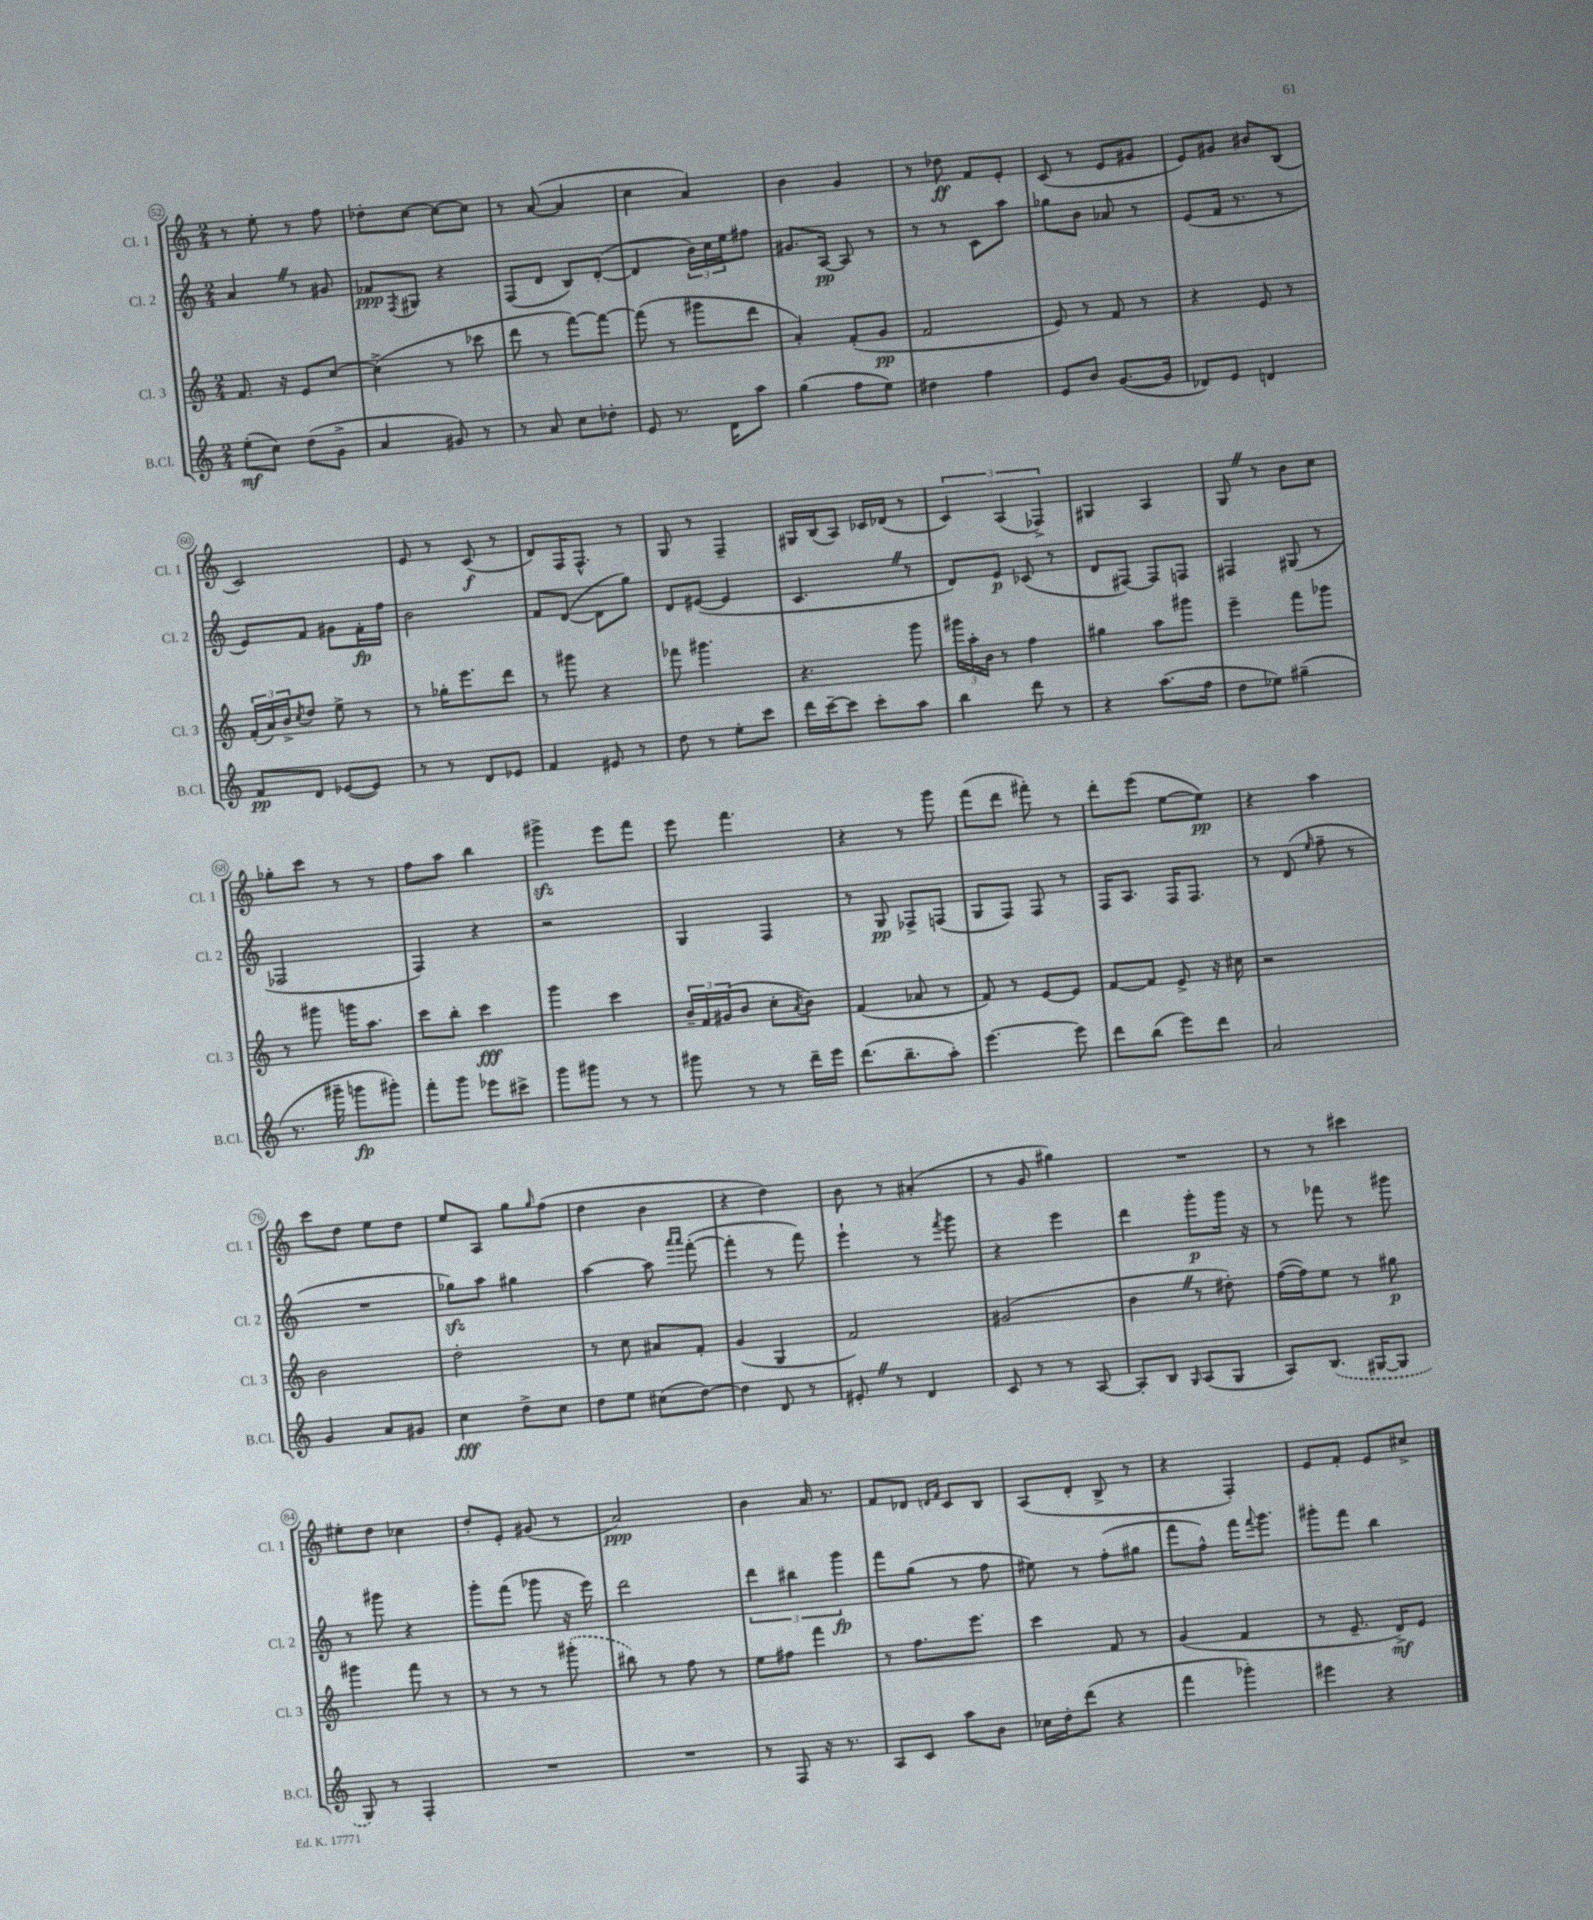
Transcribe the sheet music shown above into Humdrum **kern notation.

**kern	**kern	**kern	**kern
*staff4	*staff3	*staff2	*staff1
*clefG2	*clefG2	*clefG2	*clefG2
*k[]	*k[]	*k[]	*k[]
*M2/4	*M2/4	*M2/4	*M2/4
(8ee'	8.f	4a	8r
8cc)	.	.	8ee'
.	16r	.	.
(8dd	8e	8r	8r
8g^	[8cc	8g#	8ff
=	=	=	=
4a	(4cc^]	8f-	8dd-'
.	.	8qF	.
.	.	8G#	[8cc
8g#)	8r	4r	8cc_
8r	8ccc-	.	8cc]
=	=	=	=
8r	8ddd	(8F	8r
8a	8r	8d	([8a
8cc	[8fff)	8B)	4a]
8dd-'	8fff_	([8d'	.
=	=	=	=
8e	(8fff]	4d]	4cc
8.r	8r	.	.
.	8ggg#	24b)	4a)
.	.	24cc	.
16d	.	.	.
.	.	24ee	.
8aa	8ddd	8ff#	.
=	=	=	=
(4gg	4a')	8.g#	4b
.	.	[16A	.
8ff	(8f'	8A]	4g
8ee)	8g	8r	.
=	=	=	=
4dd#	2f	8r	8r
.	.	8r	8dd-
4ff	.	8c	8f
.	.	8aa	8e'
=	=	=	=
8e	8e)	8gg-	(8c
8b	8r	8b	8r
([8.g	8f	8a-	8e
.	8r	8r	8g#
16g]	.	.	.
=	=	=	=
8d-)	4r	(8e	8e)
8e	.	16f	8g#
.	.	8.r	.
4d	8e	.	8b#
.	8r	8r	(8B
=	=	=	=
8f	(24f'	8e)	2c)
.	24a)	.	.
.	24b^	.	.
.	8qcc	.	.
8d	8dd	8f	.
([8e-	8ee^	8g#	.
8e-])	8r	16f'	.
.	.	16ff	.
=	=	=	=
8r	8r	2b	8e
8r	16gg-'	.	8r
.	8.eee	.	.
8d	.	.	(8c
8e-	8ddd	.	8r
=	=	=	=
4f	8r	8f	8d)
.	8ggg#	([8d	16F
.	.	.	8.F^^
8e#	4r	8d]	.
8r	.	8gg)	8r
=	=	=	=
8dd	8fff-	8d	8G
8r	4.ggg#	([8e#	8r
8ee'	.	4e#]	4F~
8ccc	.	.	.
=	=	=	=
16ddd	4.r	4.c	16G#
[16ccc~	.	.	(16B
8ccc]	.	.	8A)
8ccc'	.	.	16c-
.	.	.	(16d-
8aa	8ggg	8r	8r
=	=	=	=
4bb	24ggg#	8d)	6c)
.	24aa'	.	.
.	24b	.	.
.	8r	8e	.
.	.	.	(6A
8ddd	4ff	(8c-	.
.	.	.	6F-^)
8r	.	8r	.
=	=	=	=
4r	4gg#	8d	4G#
.	.	[8F#)	.
(8.aa	8aa	8F#]	4A
.	8ggg#	8F	.
16ff	.	.	.
=	=	=	=
8dd	4eee~	4F#	8G
8ee-)	.	.	8r
(4gg#~	8fff	(8G#	8b
.	8ggg-	8r	8cc
=	=	=	=
8.r	8r	2F-	8gg-'
.	8ggg#	.	8ccc
16ggg#~	.	.	.
8ggg	16ggg	.	8r
.	8.aa	.	.
8ggg#')	.	.	8r
=	=	=	=
8fff'	8ccc	4F)	8ff
8ggg	8bb'	.	8aa
8eee-	4ccc	4r	4bb
8ccc#^	.	.	.
=	=	=	=
8ggg	4ggg	2r	4ggg#^
8ggg#	.	.	.
8r	4ccc	.	8eee
8r	.	.	8fff
=	=	=	=
8ggg#	24b~	4G	8eee
.	24f	.	.
.	(24g#	.	.
8r	8b	.	4.fff
8r	8cc'	4F	.
.	8qa	.	.
16ddd~	8b)	.	.
16eee	.	.	.
=	=	=	=
(8.ddd	(4f	8r	4r
.	.	8G	.
8.bb~	.	.	.
.	8a-	8F-^	8r
8aa')	8r	(8F	8ggg
=	=	=	=
[4.eee	8f)	8G	(8fff
.	8r	8F)	8ddd
.	[8e	8F	8fff#')
8eee]	8e]	8r	8r
=	=	=	=
8ddd	[8f	16F	8ddd'
.	.	8.A	.
(8bb	8f]	.	(8eee
8eee)	8e^	16F	[8ee
.	.	8.F	.
8ddd	16r	.	8ee])
.	16cc#	.	.
=	=	=	=
2a	2r	8r	4r
.	.	(8d	.
.	.	16qqee	.
.	.	8ff~	4aa
.	.	8r	.
=	=	=	=
4g	2b	2r	8ccc
.	.	.	8dd
8a	.	.	8ee
8g#	.	.	8dd
=	=	=	=
4cc	2dd'	8gg-)	8ee
.	.	8aa	8A
8dd^	.	4gg#	8gg
.	.	.	16qqgg
8cc	.	.	(8ff
=	=	=	=
8dd	8r	[4aa	4dd
8ee	8cc	.	.
(8cc#	8a#	8aa]	4b
.	.	16qqaaa	.
.	.	16qqaaa	.
[8dd)	8f'	([8fff'	.
=	=	=	=
4dd]	(4g	4fff']	4r
8d	4G	8r	4dd)
8r	.	8fff)	.
=	=	=	=
8e#'	2f)	4eee`	8b
8r	.	.	8r
4d	.	8r	(4a#'
.	.	8qfff	.
.	.	8ggg	.
=	=	=	=
8c	(2g#	4r	8r
8r	.	.	8g
8r	.	4eee	4gg#)
[8A	.	.	.
=	=	=	=
8A']	4b	4ddd	2r
8B	.	.	.
16qqG	.	.	.
(8A	8r	8ggg'	.
8G	8dd#')	16ggg	.
.	.	16r	.
=	=	=	=
8A)	([16ff	8r	8r
.	16ff])	.	.
(8.B	8ee	8fff-	8r
.	8r	8r	4ccc#
[16G#	.	.	.
8G#]	8gg#	8ggg#	.
=	=	=	=
8G)	4ggg#	8r	8ee#'
8r	.	8ggg#	8dd
4F'	8fff	4r	4cc-
.	8r	.	.
=	=	=	=
2r	8r	8ggg'	8dd'
.	8r	(8fff	8e'
.	8r	8ggg-	(8g#
.	(8ggg#'	16r	8r
.	.	16eee)	.
=	=	=	=
2r	8bb#)	2ddd	2a)
.	8r	.	.
.	8ff	.	.
.	8r	.	.
=	=	=	=
8r	8ee	6ddd	4b
8F	8ff#	.	.
.	.	6bb#	.
16r	4fff	.	16a
8.r	.	.	8.r
.	.	6ggg	.
=	=	=	=
8A	8r	8fff	8f
8c	8.ff	(8gg	8d-
.	.	.	16qqd
.	.	.	16qqf
8aa	.	8r	8c
.	8.eee	.	.
8b	.	8ff	8B
=	=	=	=
16cc-	4ccc	8ee#)	(8A
16dd'	.	.	.
(8ddd	.	8r	8d'
4r	8f	(8ff'	8B^
.	8r	8gg#	8r
=	=	=	=
4fff	(4g	8fff	4r
.	.	8ff^^)	.
4ggg-')	4f	16fff	4F')
.	.	8qqfff	.
.	.	8.ggg	.
=	=	=	=
4eee#	8r	8ggg#'	8e
.	8.e~	8fff	8f'
4r	.	4bb	8e
.	16d^)	.	.
.	8e	.	8cc#^
==	==	==	==
*-	*-	*-	*-
